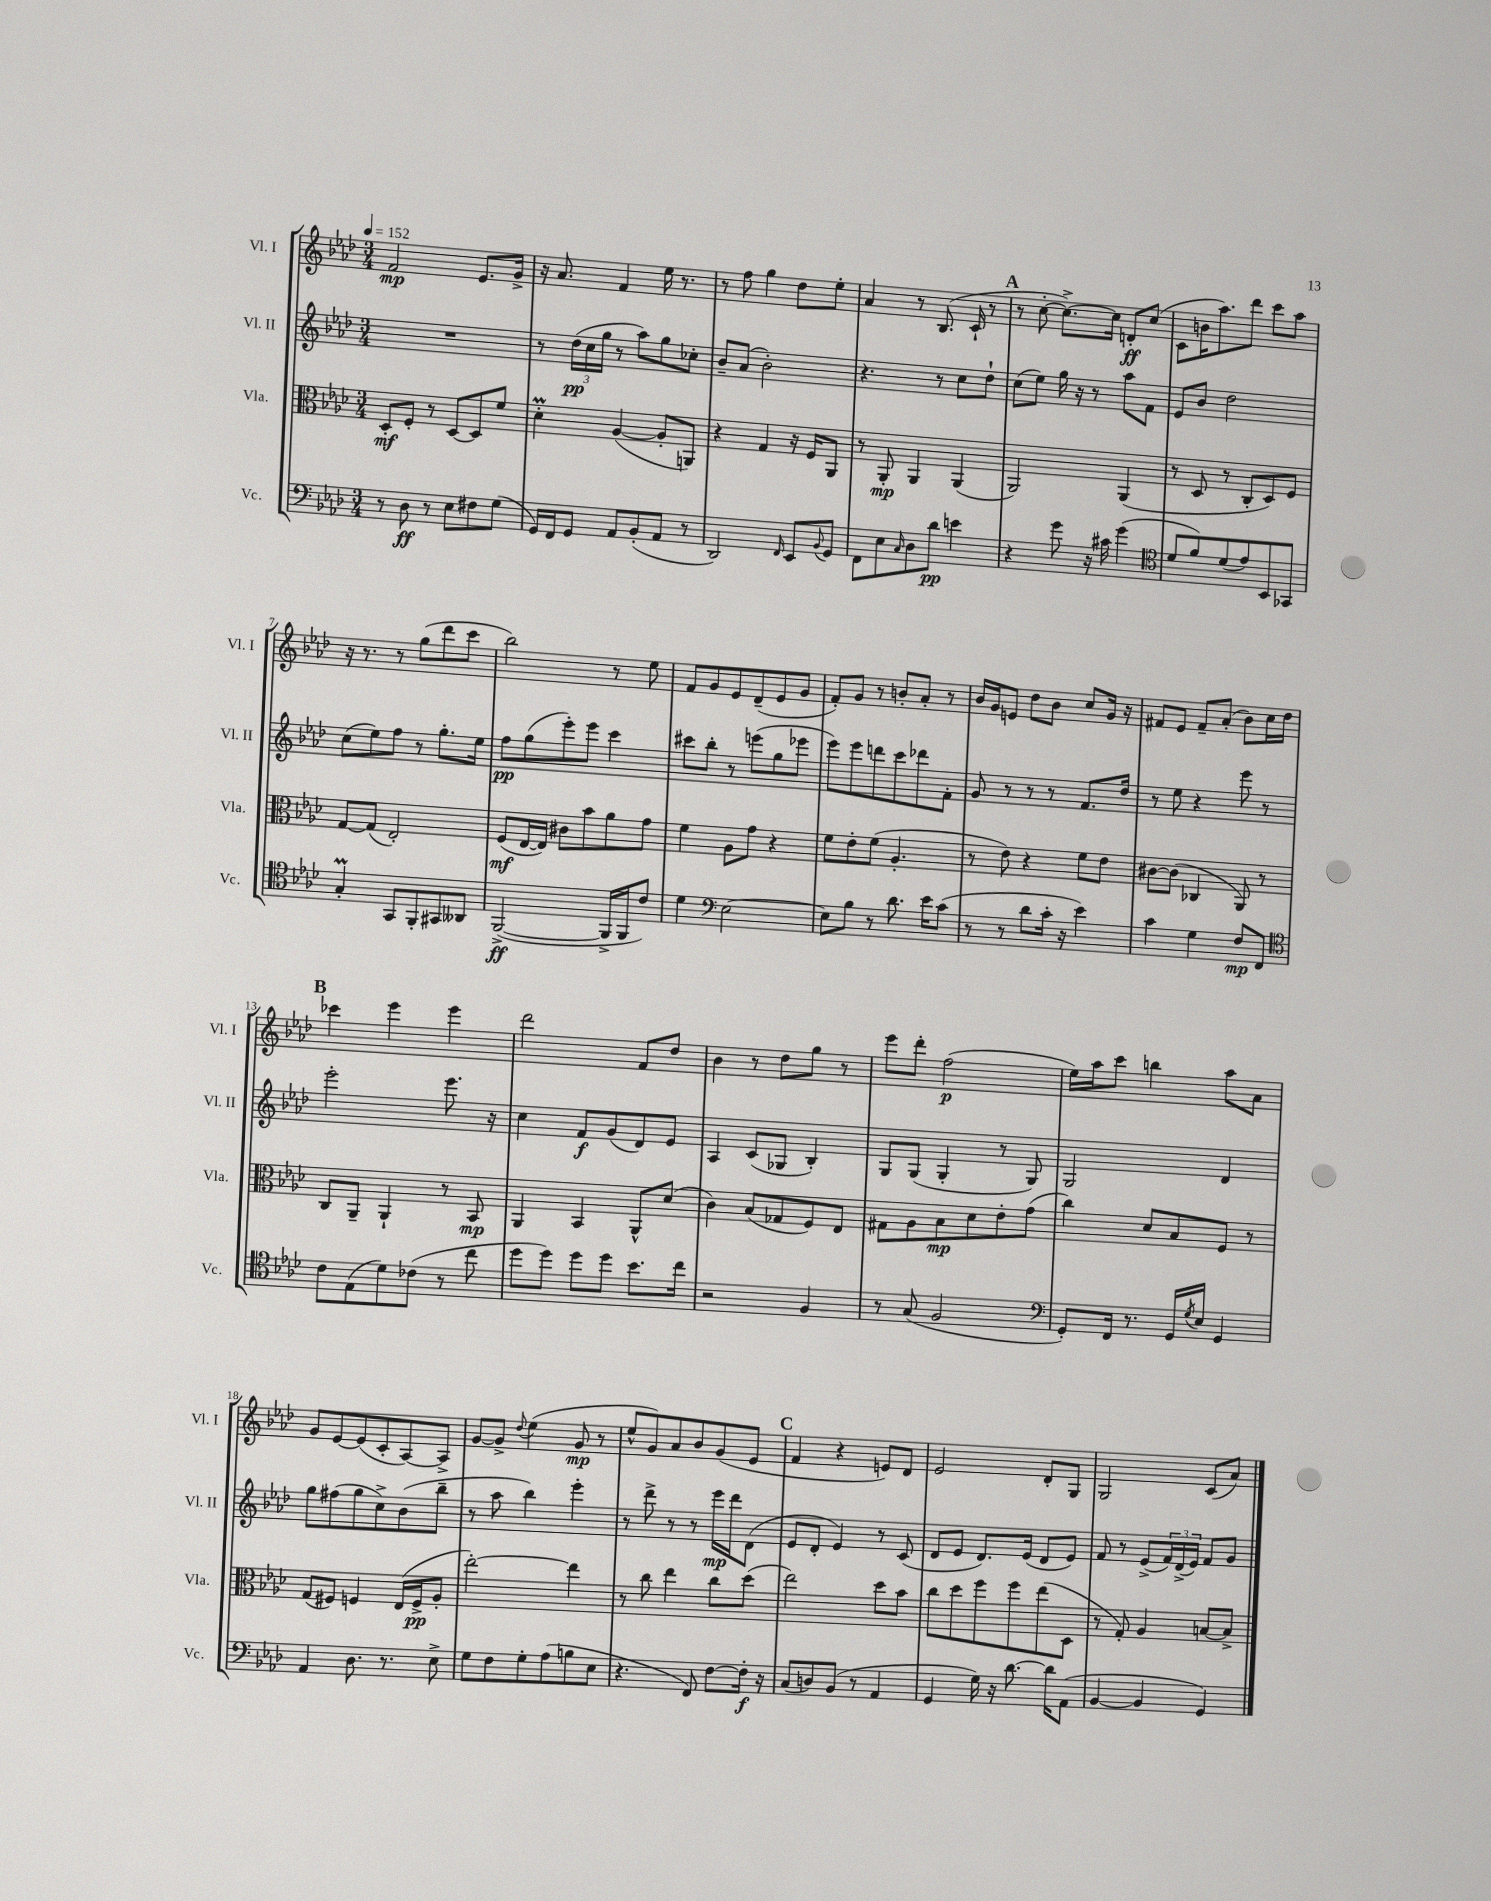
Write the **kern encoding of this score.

**kern	**dynam	**kern	**dynam	**kern	**dynam	**kern	**dynam
*part4	*part4	*part3	*part3	*part2	*part2	*part1	*part1
*staff4	*staff4	*staff3	*staff3	*staff2	*staff2	*staff1	*staff1
*I"Vc.	*	*I"Vla.	*	*I"Vl. II	*	*I"Vl. I	*
*I'Vc.	*	*I'Vla.	*	*I'Vl. II	*	*I'Vl. I	*
*clefF4	*	*clefC3	*	*clefG2	*	*clefG2	*
*k[b-e-a-d-]	*	*k[b-e-a-d-]	*	*k[b-e-a-d-]	*	*k[b-e-a-d-]	*
*M3/4	*	*M3/4	*	*M3/4	*	*M3/4	*
*MM152	*	*MM152	*	*MM152	*	*MM152	*
=1	=1	=1	=1	=1	=1	=1	=1
8r	.	8D-'/L	mf	2.r	.	2f/	mp
8D-\	ff	8F'/J	.	.	.	.	.
8r	.	8r	.	.	.	.	.
8E-\L	.	[8D-/L	.	.	.	.	.
8F#X\	.	8D-/]	.	.	.	8.e-/L	.
(8G\J	.	8f/J	.	.	.	.	.
.	.	.	.	.	.	16g^/Jk	.
=2	=2	=2	=2	=2	=2	=2	=2
16GG/LL)	.	4d-M'\	.	8r	.	16r	.
16FF/J	.	.	.	.	.	8.a-/	.
8GG/J	.	.	.	(24dd-\LL	pp	.	.
.	.	.	.	24cc\	.	.	.
.	.	.	.	24gg\JJ	.	.	.
8AA-/L	.	([4A-/	.	8r	.	4f/	.
(8BB-'/	.	.	.	8aa-\L)	.	.	.
8AA-/J	.	8A-'/L]	.	8gg\	.	16ee-\	.
.	.	.	.	.	.	8.r	.
8r	.	8AAn/J)	.	8cc-X'\J	.	.	.
=3	=3	=3	=3	=3	=3	=3	=3
2DD-/)	.	4r	.	8b-~/L	.	8r	.
.	.	.	.	(8a-/J	.	8ff\	.
.	.	4G/	.	2b-'\)	.	4gg\	.
16qqFF/	.	.	.	.	.	.	.
8EE-/L	.	16r	.	.	.	8dd-\L	.
.	.	16F/KL	.	.	.	.	.
8qqBB-/	.	.	.	.	.	.	.
8GG/J	.	8AA-/J	.	.	.	8ee-'\J	.
=4	=4	=4	=4	=4	=4	=4	=4
8FF\L	.	8r	.	4.r	.	4a-/	.
8E-\	.	8AA-'/	mp	.	.	.	.
16qqC/	.	.	.	.	.	.	.
8D-\	.	4AA-/	.	.	.	8r	.
8d-\J	pp	.	.	8r	.	(8.B-/	.
4en\	.	(4AA-/	.	8cc\L	.	.	.
.	.	.	.	.	.	16c`/	.
.	.	.	.	8dd-`\J	.	8r	.
!!LO:REH:place=s1:t=A
=5	=5	=5	=5	=5	=5	=5	=5
4r	.	2AA-/)	.	(8cc\L	.	8r	.
.	.	.	.	8ee-\J)	.	[8cc'\	.
8g\	.	.	.	16gg\	.	8.cc^\L_)	.
.	.	.	.	16r	.	.	.
16r	.	.	.	8r	.	.	.
16c#X\	.	.	.	.	.	16cc\Jk]	.
(4g\	.	(4AA-/	.	8aa-\L	.	8dn'/L	ff
.	.	.	.	8f\J	.	(8cc/J	.
=6	=6	=6	=6	=6	=6	=6	=6
*clefC4	*	*	*	*	*	*	*
8d-/L	.	8r	.	8e-/L	.	8c\L	.
8f/)	.	8D-/	.	8b-/J	.	16bn\K	.
.	.	.	.	.	.	8.aa-\)	.
(8d-/	.	8r	.	2dd-\	.	.	.
8e-/)	.	8C'/L	.	.	.	8ddd-\J	.
8BB-/	.	8D-/)	.	.	.	8ccc\L	.
8GG-X/J	.	8F/J	.	.	.	8aa-\J	.
!!LO:LB:g=z
=7	=7	=7	=7	=7	=7	=7	=7
4Gm'/	.	[8G/L	.	(8cc\L	.	16r	.
.	.	.	.	.	.	8.r	.
.	.	(8G/J]	.	8ee-\)	.	.	.
8GG/L	.	2E-'/)	.	8ff\J	.	8r	.
8FF'/	.	.	.	8r	.	(8gg\L	.
8GG#X/	.	.	.	8.gg'\L	.	8ddd-\	.
8AA--X/J	.	.	.	.	.	8ccc\J	.
.	.	.	.	16ee-\Jk	.	.	.
=8	=8	=8	=8	=8	=8	=8	=8
([2FF^/	ff	(8F/L	mf	8ff\L	pp	2bb-\)	.
.	.	[16E-/L	.	(8gg\	.	.	.
.	.	16E-/JJ])	.	.	.	.	.
.	.	8c#X\L	.	8eee-'\)	.	.	.
.	.	8b-\	.	8eee-\J	.	.	.
16FF^/LL]	.	8a-\	.	4ccc\	.	8r	.
16FF/J	.	.	.	.	.	.	.
8c/J)	.	8g\J	.	.	.	8ee-\	.
=9	=9	=9	=9	=9	=9	=9	=9
4d-\	.	4f\	.	8ccc#X\L	.	8f/L	.
.	.	.	.	8bb-'\J	.	8g/	.
*clefF4	*	*	*	*	*	*	*
[2E-\	.	8A-\L	.	8r	.	8e-/	.
.	.	8g\J	.	(8eeen\L	.	(8d-~/	.
.	.	4r	.	8gg\	.	8e-/	.
.	.	.	.	8eee-X\J	.	8g/J	.
=10	=10	=10	=10	=10	=10	=10	=10
8E-\L]	.	8f\L	.	8eee-\L)	.	8f'/L)	.
8B-\J	.	8e-'\	.	8eee-\	.	8g/J	.
8r	.	(8f\J	.	8dddn\	.	8r	.
8.d-\	.	4.A-'/	.	8ccc\	.	8bn'/L	.
.	.	.	.	8ddd-X\	.	8a-'/J	.
16e-\KL	.	.	.	.	.	.	.
(8c\J	.	.	.	8f'\J	.	8r	.
=11	=11	=11	=11	=11	=11	=11	=11
8r	.	8r	.	8g/	.	16b-/LL	.
.	.	.	.	.	.	16g/J	.
8r	.	8e-\)	.	8r	.	8en/J	.
8d-\L	.	4r	.	8r	.	8dd-\L	.
16c'\Jk	.	.	.	8r	.	8b-\J	.
16r	.	.	.	.	.	.	.
4e-\)	.	8f\L	.	8.f/L	.	8cc/L	.
.	.	8e-\J	.	.	.	16g/Jk	.
.	.	.	.	16dd-/Jk	.	16r	.
=12	=12	=12	=12	=12	=12	=12	=12
4c\	.	[8c#X\L	.	8r	.	8f#X/L	.
.	.	(8c#\J]	.	8ee-\	.	8e-/J	.
4G\	.	4C-X/	.	4r	.	8f#~/L	.
.	.	.	.	.	.	(8a-'/J	.
8F/L	mp	8AA-/)	.	8eee-\	.	8b-\L)	.
8FF/J	.	8r	.	8r	.	16cc\L	.
.	.	.	.	.	.	16dd-\JJ	.
!!LO:LB:g=z
!!LO:REH:place=s1:t=B
=13	=13	=13	=13	=13	=13	=13	=13
*clefC4	*	*	*	*	*	*	*
8c\L	.	8C/L	.	2eee-'\	.	4ccc-X\	.
(8E-\	.	8AA-~/J	.	.	.	.	.
8d-\)	.	4AA-`/	.	.	.	4eee-\	.
(8c-X\J	.	.	.	.	.	.	.
8r	.	8r	.	8.eee-\	.	4eee-\	.
8cc\	.	8BB-/	mp	.	.	.	.
.	.	.	.	16r	.	.	.
=14	=14	=14	=14	=14	=14	=14	=14
8dd-\L	.	4AA-/	.	4cc\	.	2ddd-\	.
8dd-\J)	.	.	.	.	.	.	.
8dd-\L	.	4BB-/	.	8f/L	f	.	.
8dd-\J	.	.	.	(8g/	.	.	.
8.b-\L	.	8AA-^^/L	.	8d-/)	.	8f/L	.
.	.	(8d-/J	.	8e-/J	.	8dd-/J	.
16cc\Jk	.	.	.	.	.	.	.
=15	=15	=15	=15	=15	=15	=15	=15
2r	.	4c\)	.	4A-/	.	4b-\	.
.	.	(8B-/L	.	(8c/L	.	8r	.
.	.	8G-X/	.	8G-X/J	.	8dd-\L	.
4F/	.	8F/)	.	4B-'/)	.	8gg\J	.
.	.	8E-/J	.	.	.	8r	.
=16	=16	=16	=16	=16	=16	=16	=16
8r	.	8G#X\L	.	8G/L	.	8eee-\L	.
(8G/	.	8A-\	.	(8G/J	.	8ddd-'\J	.
2F/	.	8B-\	mp	4G'/	.	(2ff\	p
.	.	8d-\	.	.	.	.	.
.	.	8e-'\	.	8r	.	.	.
.	.	(8g\J	.	8G/)	.	.	.
=17	=17	=17	=17	=17	=17	=17	=17
*clefF4	*	*	*	*	*	*	*
8GG'/L)	.	4cc\)	.	2G/	.	16ee-\LL)	.
.	.	.	.	.	.	16aa-\J	.
16FF/Jk	.	.	.	.	.	8ccc\J	.
8.r	.	.	.	.	.	.	.
.	.	8d-/L	.	.	.	4bbn\	.
16GG/LL	.	8B-/	.	.	.	.	.
8qG/	.	.	.	.	.	.	.
16E-/JJ	.	.	.	.	.	.	.
4GG/	.	8F/J	.	4d-/	.	8aa-\L	.
.	.	8r	.	.	.	8a-\J	.
!!LO:LB:g=z
=18	=18	=18	=18	=18	=18	=18	=18
4AA-/	.	(8G/L	.	8gg\L	.	8g/L	.
.	.	8F#X/J)	.	(8ff#X\	.	[8e-/	.
8.D-\	.	4Fn/	.	8gg\	.	(8e-/]	.
.	.	.	.	8cc^\)	.	8c'/	.
8.r	.	.	.	.	.	.	.
.	.	(16E-/LL	.	(8b-\	.	[8A-/)	.
.	.	16F^/J	pp	.	.	.	.
8E-^\	.	8A-'/J	.	8bb-~\J	.	8A-^/J]	.
=19	=19	=19	=19	=19	=19	=19	=19
8G\L	.	[2ee-'\)	.	8r	.	[8g/L	.
8F\	.	.	.	8aa-\	.	8g^/J]	.
.	.	.	.	.	.	8qqdd-/	.
8G'\	.	.	.	4bb-\)	.	(4ee-\	.
(8A-\	.	.	.	.	.	.	.
8Bn\	.	4ee-\]	.	4eee-'\	.	8g/	mp
8E-\J	.	.	.	.	.	8r	.
=20	=20	=20	=20	=20	=20	=20	=20
4.r	.	8r	.	8r	.	8ee-^^/L	.
.	.	8cc\	.	8ddd-^\	.	8g/)	.
.	.	4ee-\	.	8r	.	8a-/	.
8FF/)	.	.	.	8r	.	8b-/	.
[8F\L	.	8cc\L	.	16eee-\LL	mp	(8g/	.
.	.	.	.	16ddd-\J	.	.	.
16F'\Jk]	f	(8dd-\J	.	(8d-\J	.	8e-/J	.
16r	.	.	.	.	.	.	.
!!LO:REH:place=s1:t=C
=21	=21	=21	=21	=21	=21	=21	=21
(8C/L	.	2ee-\)	.	8e-/L	.	4f/	.
8Dn/)	.	.	.	8d-'/J	.	.	.
(8BB-/J	.	.	.	4e-/)	.	4r	.
8r	.	.	.	.	.	.	.
4AA-/	.	8dd-\L	.	8r	.	8en/L)	.
.	.	8b-\J	.	(8c/	.	8d-/J	.
=22	=22	=22	=22	=22	=22	=22	=22
4GG/	.	8cc\L	.	8d-/L	.	2e-/	.
.	.	8dd-\	.	8e-/J	.	.	.
16G\)	.	8ff\	.	8.d-/L)	.	.	.
16r	.	.	.	.	.	.	.
[8.d-\	.	8ff\	.	.	.	.	.
.	.	.	.	(16e-/Jk	.	.	.
.	.	(8ee-\	.	8d-/L	.	8d-'/L	.
16d-\KL]	.	.	.	.	.	.	.
(8AA-\J	.	8D-\J	.	8e-/J)	.	8G/J	.
=23	=23	=23	=23	=23	=23	=23	=23
[4BB-/	.	8r	.	8f/	.	2G/	.
.	.	8G'/)	.	8r	.	.	.
4BB-/]	.	4A-/	.	(8e-^/L	.	.	.
.	.	.	.	24f/L)	.	.	.
.	.	.	.	(24d-^/	.	.	.
.	.	.	.	24e-/JJ)	.	.	.
4GG/)	.	[8Bn/L	.	8f/L	.	(8c/L	.
.	.	8B^/J]	.	8g/J	.	8a-/J)	.
==	==	==	==	==	==	==	==
*-	*-	*-	*-	*-	*-	*-	*-
